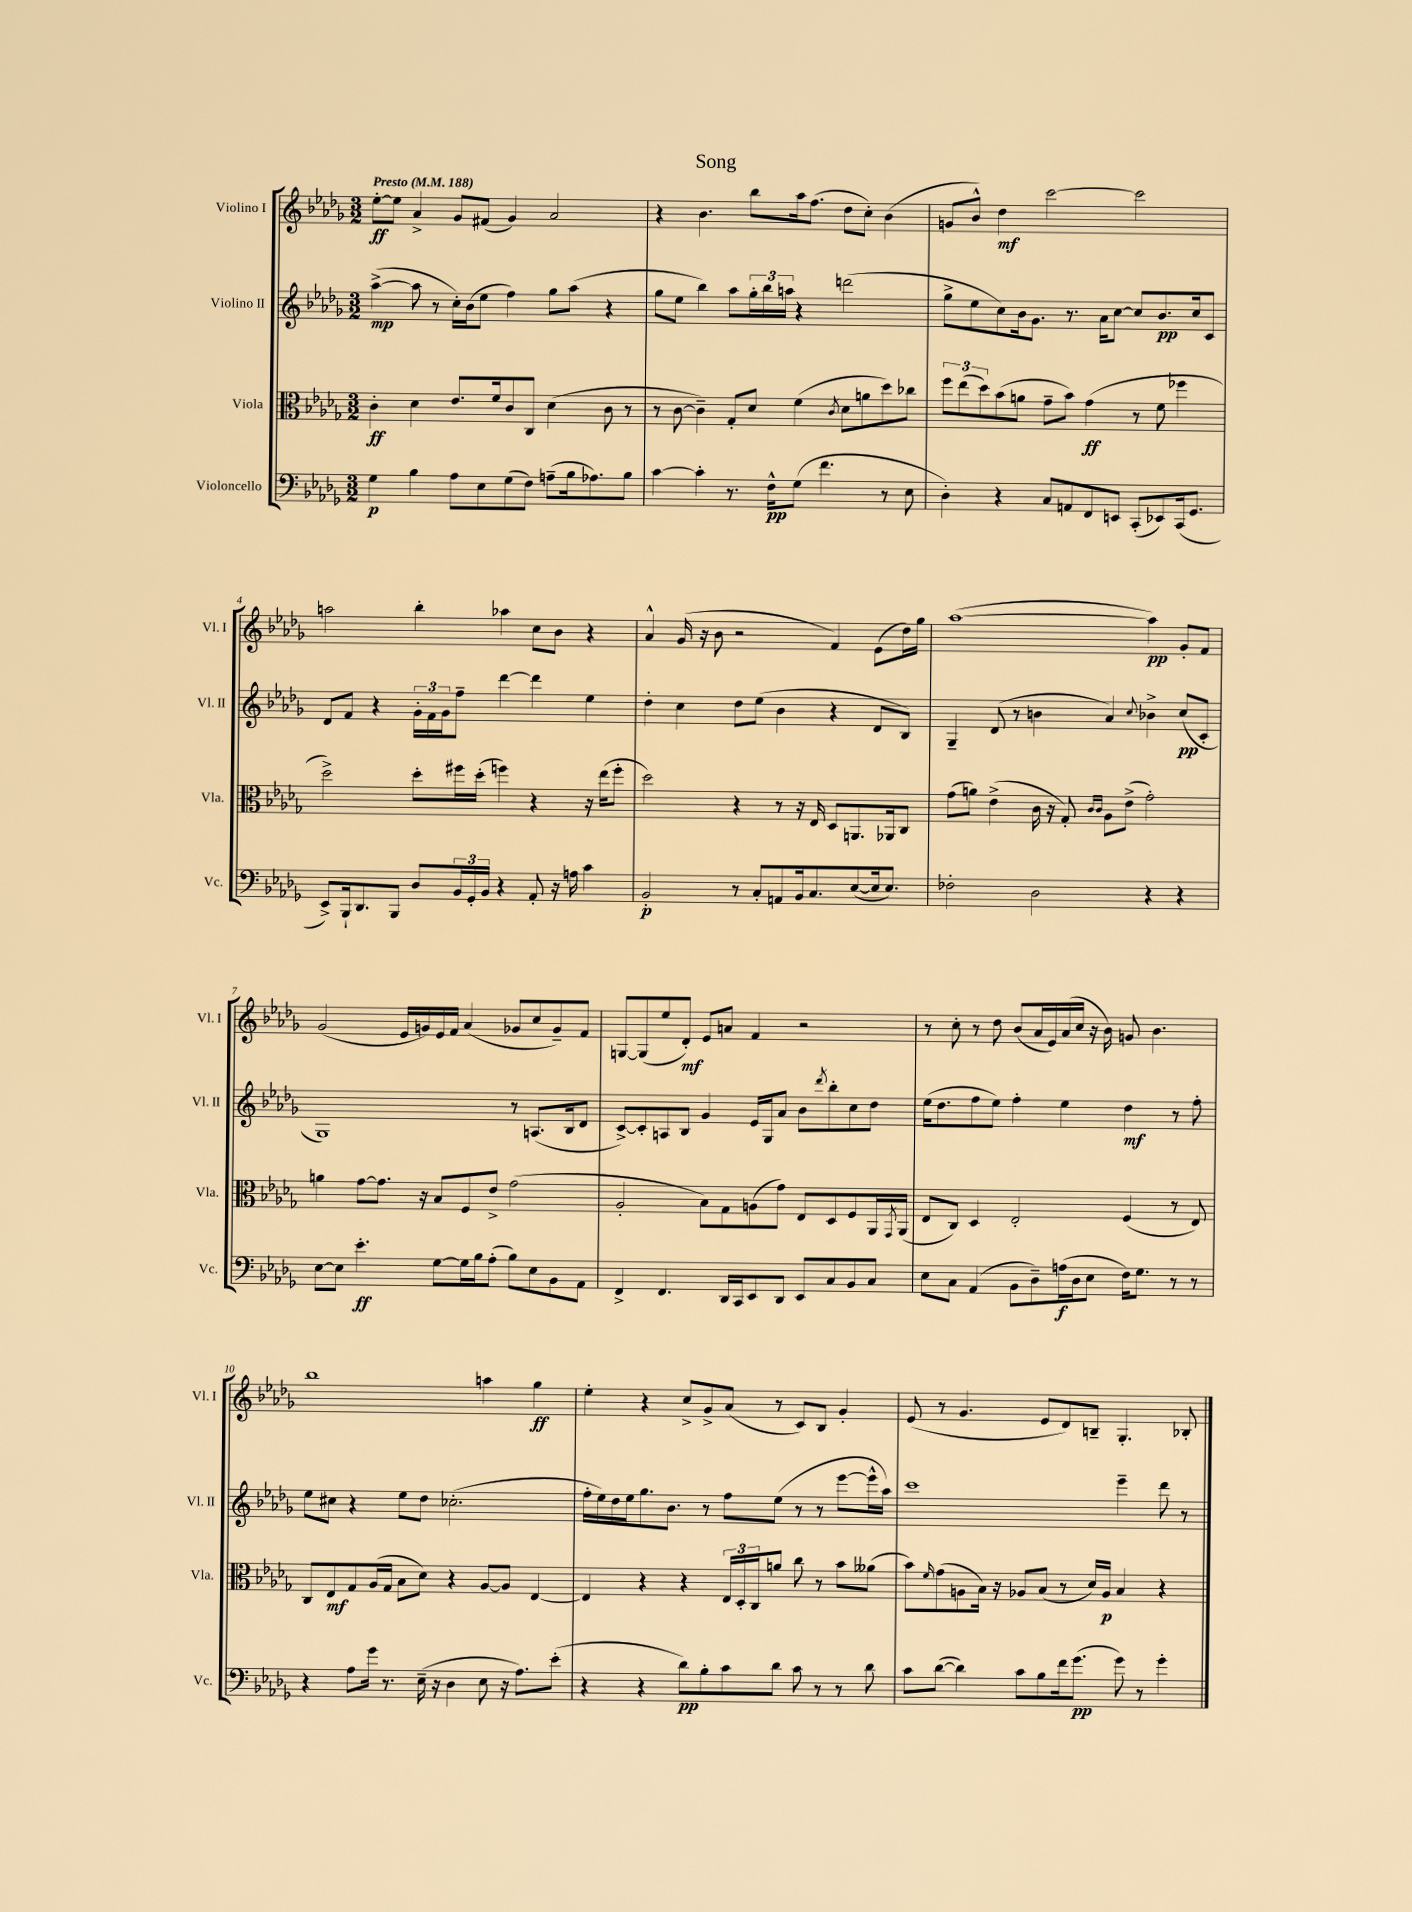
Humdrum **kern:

**kern	**dynam	**kern	**dynam	**kern	**dynam	**kern	**dynam
*part4	*part4	*part3	*part3	*part2	*part2	*part1	*part1
*staff4	*staff4	*staff3	*staff3	*staff2	*staff2	*staff1	*staff1
*I"Violoncello	*	*I"Viola	*	*I"Violino II	*	*I"Violino I	*
*I'Vc.	*	*I'Vla.	*	*I'Vl. II	*	*I'Vl. I	*
*clefF4	*	*clefC3	*	*clefG2	*	*clefG2	*
*k[b-e-a-d-g-]	*	*k[b-e-a-d-g-]	*	*k[b-e-a-d-g-]	*	*k[b-e-a-d-g-]	*
*M3/2	*	*M3/2	*	*M3/2	*	*M3/2	*
*MM188	*	*MM188	*	*MM188	*	*MM188	*
=1	=1	=1	=1	=1	=1	=1	=1
!	!	!	!	!	!	!LO:TX:a:B:t=Presto	!
4G-\	p	4c'\	ff	([4aa-^\	mp	[8ee-'\L	ff
.	.	.	.	.	.	8ee-\J]	.
4B-\	.	4d-\	.	8aa-\]	.	4a-^/	.
.	.	.	.	8r	.	.	.
8A-\L	.	8.e-/L	.	16cc'\LL)	.	8g-/L	.
.	.	.	.	(16b-\J	.	.	.
8E-\	.	.	.	8ee-\J	.	(8f#X/J	.
.	.	16f/k	.	.	.	.	.
(8G-\	.	8c/	.	4ff\)	.	4g-/)	.
8F\J)	.	8C/J	.	.	.	.	.
(8An~\L	.	(4d-\	.	8gg-\L	.	2a-/	.
16B-\k	.	.	.	(8aa-\J	.	.	.
8.A-X\)	.	.	.	.	.	.	.
.	.	8c\	.	4r	.	.	.
8B-\J	.	8r	.	.	.	.	.
=2	=2	=2	=2	=2	=2	=2	=2
[4c\	.	8r	.	8gg-\L	.	4r	.
.	.	[8c\	.	8ee-\J	.	.	.
4c'\]	.	4c~\])	.	4bb-\)	.	4.b-\	.
8.r	.	8G-'/L	.	8aa-\L	.	.	.
.	.	8d-/J	.	24gg-'\L	.	8bb-\L	.
.	.	.	.	24bb-\	.	.	.
16F^^\KL	pp	.	.	.	.	.	.
.	.	.	.	24aan\JJ	.	.	.
(8G-\J	.	(4f\	.	4r	.	16aa-\k	.
.	.	.	.	.	.	(8.ff\J	.
4.f\	.	.	.	.	.	.	.
.	.	8qc/	.	.	.	.	.
.	.	8d-\L	.	(2dddn\	.	8dd-\L	.
.	.	8an\	.	.	.	8cc'\J)	.
8r	.	8dd-\)	.	.	.	(4b-\	.
8E-\	.	8cc-X\J	.	.	.	.	.
=3	=3	=3	=3	=3	=3	=3	=3
4D-'\)	.	12ff\L	.	8gg-^\L	.	8gn/L	.
.	.	(12ee-\	.	.	.	.	.
.	.	.	.	8ee-\	.	8b-^^/J)	.
.	.	12dd-\)	.	.	.	.	.
4r	.	(8b-\	.	8cc\)	.	4dd-\	mf
.	.	8an\J	.	16b-\k	.	.	.
.	.	.	.	8.g-\J	.	.	.
8C/L	.	8g-~\L	.	.	.	[2ccc\	.
8AAn/	.	8b-\J)	.	8.r	.	.	.
8FF/	.	(4g-\	ff	.	.	.	.
.	.	.	.	16a-\KL	.	.	.
8EEn/J	.	.	.	[8cc\J	.	.	.
(8CC'/L	.	8r	.	8cc/L]	.	2ccc\]	.
8EE-X/)	.	8f\	.	8.b-/	pp	.	.
(16CC/k	.	4ff-X\	.	.	.	.	.
8.GG-/J	.	.	.	16cc/k	.	.	.
.	.	.	.	8c/J	.	.	.
!!LO:LB:g=z
=4	=4	=4	=4	=4	=4	=4	=4
8EE-^/L)	.	2dd-^\)	.	8d-/L	.	2aan\	.
16BBB-`/k	.	.	.	8f/J	.	.	.
8.DD-/	.	.	.	.	.	.	.
.	.	.	.	4r	.	.	.
8BBB-/J	.	.	.	.	.	.	.
8D-/L	.	8dd-'\L	.	24g-'\LL	.	4bb-'\	.
.	.	.	.	24f\	.	.	.
.	.	.	.	24g-\J	.	.	.
24BB-/L	.	16ff#X\L	.	8ff~\J	.	.	.
24GG-'/	.	.	.	.	.	.	.
.	.	(16dd-'\JJ	.	.	.	.	.
24BB-/JJ	.	.	.	.	.	.	.
4r	.	4ffn\)	.	[4ddd-\	.	4aa-X\	.
8AA-'/	.	4r	.	4ddd-\]	.	8cc\L	.
16r	.	.	.	.	.	8b-\J	.
16An\	.	.	.	.	.	.	.
4c\	.	16r	.	4ee-\	.	4r	.
.	.	(16ee-\KL	.	.	.	.	.
.	.	8ff'\J	.	.	.	.	.
=5	=5	=5	=5	=5	=5	=5	=5
2BB-'/	p	2dd-\)	.	4dd-'\	.	4a-^^/	.
.	.	.	.	4cc\	.	(16g-/	.
.	.	.	.	.	.	16r	.
.	.	.	.	.	.	8b-\	.
8r	.	4r	.	8dd-\L	.	2r	.
8C'/L	.	.	.	(8ee-\J	.	.	.
8AAn/	.	8r	.	4b-\	.	.	.
16BB-/k	.	16r	.	.	.	.	.
8.C/	.	16E-/	.	.	.	.	.
.	.	8D-/L	.	4r	.	4f/)	.
([8E-/	.	8.AAn/	.	.	.	.	.
16E-/k]	.	.	.	8d-/L	.	(8e-\L	.
8.E-/J)	.	16AA-X/k	.	.	.	.	.
.	.	8C/J	.	8B-/J)	.	16dd-\L)	.
.	.	.	.	.	.	16gg-\JJ	.
=6	=6	=6	=6	=6	=6	=6	=6
2F-X'\	.	(8g-\L	.	4G-~/	.	([1aa-	.
.	.	8an\J)	.	.	.	.	.
.	.	(4e-^\	.	(8d-/	.	.	.
.	.	.	.	8r	.	.	.
2D-\	.	16c\	.	4bn\	.	.	.
.	.	16r	.	.	.	.	.
.	.	8G-'/)	.	.	.	.	.
.	.	16qqc/LL	.	.	.	.	.
.	.	16qqc/JJ	.	.	.	.	.
.	.	8A-\L	.	4a-/)	.	.	.
.	.	(8e-^\J	.	.	.	.	.
.	.	.	.	8qqcc/	.	.	.
4r	.	2g-'\)	.	4b-X^\	.	4aa-\])	pp
4r	.	.	.	(8cc/L	pp	8g-'/L	.
.	.	.	.	8c'/J	.	8f/J	.
!!LO:LB:g=z
=7	=7	=7	=7	=7	=7	=7	=7
[8E-\L	.	4an\	.	1G-)	.	(2g-/	.
8E-\J]	.	.	.	.	.	.	.
4.e-'\	ff	[8g-\L	.	.	.	.	.
.	.	8.g-\J]	.	.	.	.	.
.	.	.	.	.	.	16e-/LL	.
.	.	16r	.	.	.	16gn/)	.
[8G-\L	.	8B-/L	.	.	.	16e-/	.
.	.	.	.	.	.	16f/JJ	.
16G-\L]	.	8F/	.	.	.	(4a-/	.
16B-\J	.	.	.	.	.	.	.
(8A-'\J	.	8e-^/J	.	.	.	.	.
8B-\L)	.	(2g-\	.	8r	.	8g-X/L	.
8E-\	.	.	.	(8.An/L	.	8cc/	.
8BB-\	.	.	.	.	.	8g-~/)	.
.	.	.	.	16B-/k	.	.	.
8AA-\J	.	.	.	8d-/J	.	8f/J	.
=8	=8	=8	=8	=8	=8	=8	=8
4FF^/	.	2A-'/	.	[8c^/L)	.	[8Gn/L	.
.	.	.	.	8c'/]	.	(8G/]	.
4.FF/	.	.	.	8An/	.	8ee-/	.
.	.	.	.	8B-/J	.	8d-'/J)	mf
.	.	8B-\L)	.	4g-/	.	8e-/L	.
16DD-/LL	.	8G-\	.	.	.	8an/J	.
16CC/J	.	.	.	.	.	.	.
8EE-/	.	(8An\	.	16e-/LL	.	4f/	.
.	.	.	.	16G-/J	.	.	.
8DD-/J	.	8g-\J)	.	8a-/J	.	.	.
8EE-/L	.	8E-/L	.	8b-\L	.	2r	.
.	.	.	.	8qddd-/	.	.	.
8C/	.	8D-/	.	8bb-'\	.	.	.
8BB-/	.	8F/	.	8cc\	.	.	.
8C/J	.	16AA-/L	.	8dd-\J	.	.	.
.	.	8qGG-/	.	.	.	.	.
.	.	(16AA-/JJ	.	.	.	.	.
=9	=9	=9	=9	=9	=9	=9	=9
8E-\L	.	8E-/L	.	(16ee-\KL	.	8r	.
.	.	.	.	8.dd-\	.	.	.
8C\J	.	8C/J)	.	.	.	8cc'\	.
(4AA-/	.	4D-/	.	8ff\	.	8r	.
.	.	.	.	8ee-\J)	.	8dd-\	.
8BB-\L	.	2E-'/	.	4ff'\	.	(8b-/L	.
8D-~\)	.	.	.	.	.	16a-/L	.
.	.	.	.	.	.	16e-/)	.
(16An\L	f	.	.	4ee-\	.	(16a-/	.
16D-\J	.	.	.	.	.	16cc/JJ	.
8E-\J	.	.	.	.	.	16r	.
.	.	.	.	.	.	16b-\)	.
16F\KL)	.	(4F/	.	4dd-\	mf	8gn/	.
8.G-\J	.	.	.	.	.	.	.
.	.	.	.	.	.	4.b-\	.
8r	.	8r	.	8r	.	.	.
8r	.	8E-/)	.	8ff'\	.	.	.
!!LO:LB:g=z
=10	=10	=10	=10	=10	=10	=10	=10
4r	.	8C/L	.	8ee-\L	.	1bb-	.
.	.	8E-/	mf	8cc#X\J	.	.	.
8A-\L	.	8G-/	.	4r	.	.	.
16g-\Jk	.	(16A-/L	.	.	.	.	.
8.r	.	16G-/JJ	.	.	.	.	.
.	.	8B-\L	.	8ee-\L	.	.	.
(16E-~\	.	8d-\J)	.	8dd-\J	.	.	.
16r	.	.	.	.	.	.	.
4D-\	.	4r	.	(2.cc-X'\	.	.	.
8E-\	.	[8A-/L	.	.	.	4aan\	.
16r	.	8A-/J]	.	.	.	.	.
8.A-\L)	.	.	.	.	.	.	.
.	.	[4E-/	.	.	.	4gg-\	ff
(8e-'\J	.	.	.	.	.	.	.
=11	=11	=11	=11	=11	=11	=11	=11
4r	.	4E-/]	.	16ff'\LL	.	4ee-'\	.
.	.	.	.	16ee-\)	.	.	.
.	.	.	.	16dd-\	.	.	.
.	.	.	.	16ee-\J	.	.	.
4r	.	4r	.	8.gg-\	.	4r	.
.	.	.	.	8.b-\J	.	.	.
8d-\L)	pp	4r	.	.	.	8cc^/L	.
8B-'\	.	.	.	8r	.	8g-^/	.
8c\	.	24E-/LL	.	8ff\L	.	(8a-/J	.
.	.	24D-'/	.	.	.	.	.
.	.	24C/J	.	.	.	.	.
8d-\J	.	8an/J	.	(8ee-\J	.	8r	.
8c\	.	8cc\	.	8r	.	8c/L)	.
8r	.	8r	.	8r	.	8B-/J	.
8r	.	8b-\L	.	[8eee-\L	.	4g-'/	.
8d-\	.	(8a--X\J	.	16eee-^^\L]	.	.	.
.	.	.	.	16aa-\JJ)	.	.	.
=12	=12	=12	=12	=12	=12	=12	=12
8c\L	.	8b-\L)	.	1ccc	.	(8e-/	.
.	.	16qqf/	.	.	.	.	.
([8d-\J	.	(8g-\	.	.	.	8r	.
4d-\])	.	8An\	.	.	.	4.g-/	.
.	.	16B-\Jk)	.	.	.	.	.
.	.	16r	.	.	.	.	.
8c\L	.	8A-X/L	.	.	.	.	.
8B-\	.	(8B-/J	.	.	.	8e-/L	.
16f\k	.	8r	.	.	.	8d-/)	.
(8.g-\J	pp	.	.	.	.	.	.
.	.	16d-/LL)	.	.	.	8Bn~/J	.
.	.	16A-/JJ	p	.	.	.	.
8g-\)	.	4B-/	.	4eee-~\	.	4.G-'/	.
8r	.	.	.	.	.	.	.
4g-'\	.	4r	.	8ddd-\	.	.	.
.	.	.	.	8r	.	8B-X'/	.
==	==	==	==	==	==	==	==
*-	*-	*-	*-	*-	*-	*-	*-
